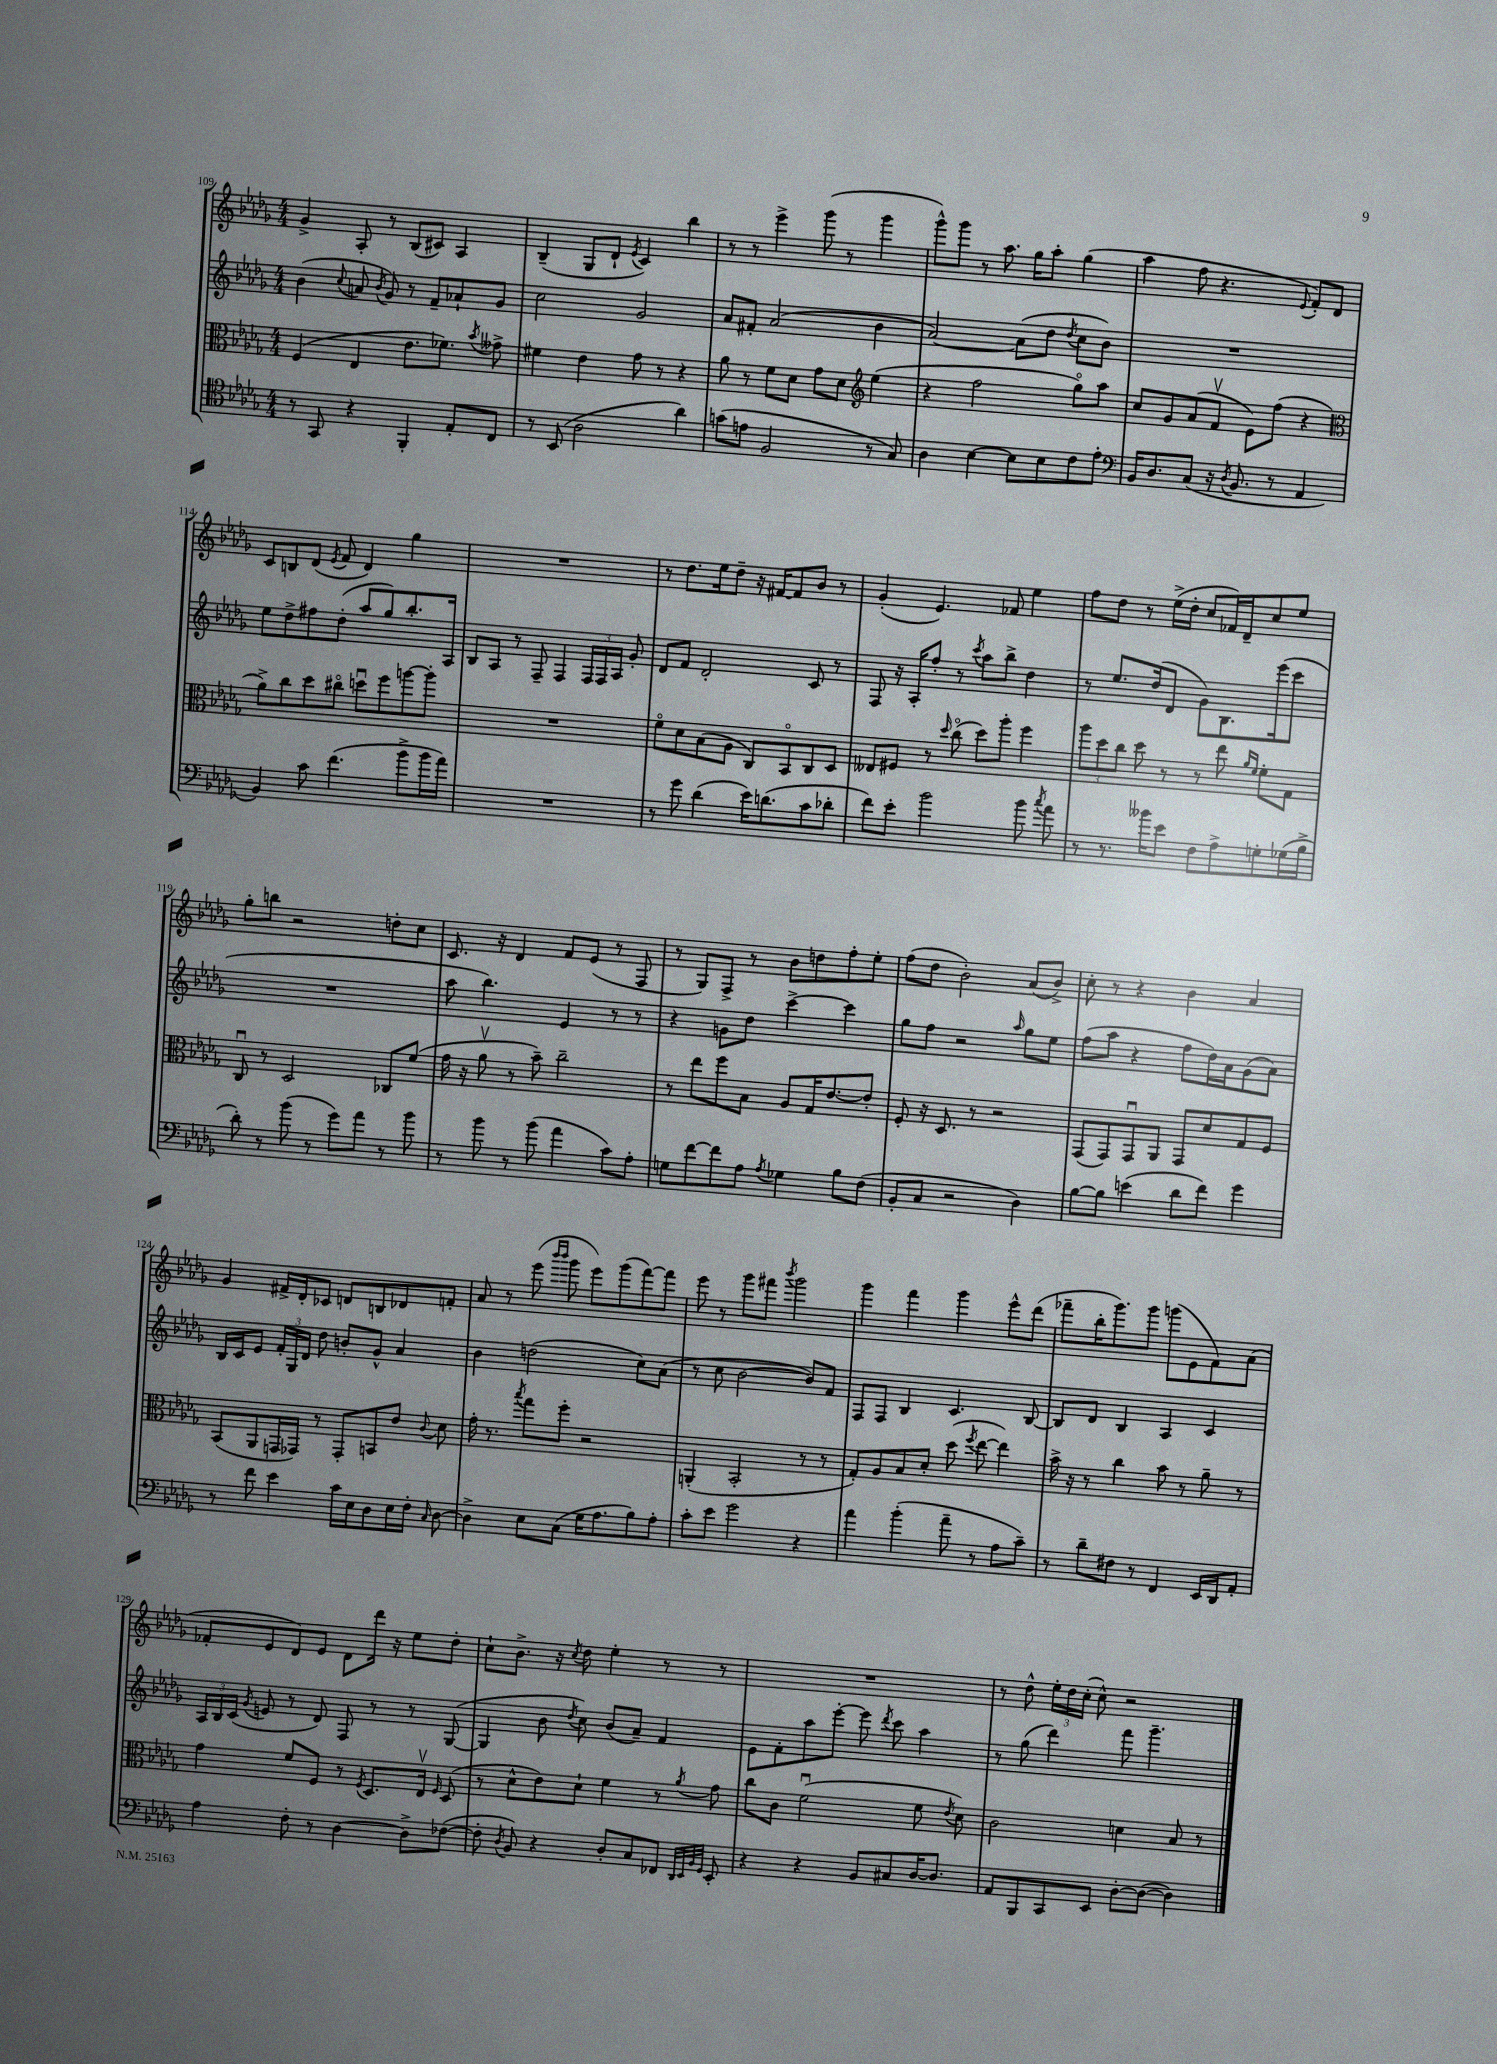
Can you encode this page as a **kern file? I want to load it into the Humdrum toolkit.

**kern	**kern	**kern	**kern
*part4	*part3	*part2	*part1
*staff4	*staff3	*staff2	*staff1
*clefC4	*clefC3	*clefG2	*clefG2
*k[b-e-a-d-g-]	*k[b-e-a-d-g-]	*k[b-e-a-d-g-]	*k[b-e-a-d-g-]
*M4/4	*M4/4	*M4/4	*M4/4
=109	=109	=109	=109
8r	(4F/	(4b-\	4g-^/
8GG-/	.	.	.
.	.	8qqcc/	.
4r	4E-/	8an/	8A-'/
.	.	8qb-/	.
.	.	8g-/)	8r
4FF'/	8.e-\L	8r	(8B-/L
.	.	8f~/L	8c#X/J)
.	8.f-X\J)	.	.
8E-'/L	.	8a-X`/	4A-/
.	8qb-/	.	.
8C/J	8g--X^\	8g-/J	.
=110	=110	=110	=110
8r	4f#X\	2cc\	(4B-~/
(8BB-/	.	.	.
2A-\	4e-\	.	8G-/L
.	.	.	8d-`/J
.	.	.	8qe-/
.	8g-\	2g-/	4c/)
.	8r	.	.
4a-\)	4r	.	4bb-\
=111	=111	=111	=111
(8gn\L	8a-\	8a-/L	8r
8en\J	8r	8f#X'/J	8r
2F/	8f\L	(2a-/	4eee-^\
.	8d-\J	.	.
.	8g-\L	.	(8ggg-\
.	8d-\J	.	8r
*	*clefG2	*	*
8r	(4ee-\	4b-\	4ggg-\
8G-/)	.	.	.
=112	=112	=112	=112
4A-\	4r	[2a-/)	8ggg-^^\L)
.	.	.	8ggg-\J
[4B-\	2ff\	.	8r
.	.	.	8.aa-\
8B-\L]	.	(8a-\L]	.
.	.	.	16gg-\KL
8B-\	.	8dd-\J	8aa-'\J
.	.	8qdd-/	.
8c\	8gg-\L)	8cc\L	(4gg-\
8e-'\J	8aa-\J	8b-\J)	.
=113	=113	=113	=113
*clefF4	*	*	*
16BB-/KL	8cc/L	1r	4aa-\
8.D-/	.	.	.
.	8g-/	.	.
(8C/J	(8a-/	.	8ff\
16r	8fv/J	.	4.r
8qD-/	.	.	.
8.BB-/	.	.	.
.	8e-\L)	.	.
8r	(8ff\J	.	.
.	.	.	8qqe-/
4AA-/	4r	.	8f'/L)
.	.	.	8d-/J
!!LO:LB:g=z
=114	=114	=114	=114
*	*clefC3	*	*
4BB-/)	8a-^\L)	8ee-\L	8c/L
.	8cc\	8dd-^\	8Bn/
8c\	8dd-\	8ff#X\	(8d-/J
.	.	.	8qe-/
(4.f\	8cc#X\J	(8dd-'\J	8f/
.	8ddnu\L	8aa-/L	4d-/)
.	8ff\	8gg-/)	.
8b-^\L	[8aan\	8.bb-'/	4gg-\
16b-\L	8aa'\J]	.	.
16a-\JJ)	.	16A-/Jk	.
=115	=115	=115	=115
1r	1r	8B-/L	1r
.	.	8A-/J	.
.	.	8r	.
.	.	8F~/	.
.	.	4F/	.
.	.	24F/LL	.
.	.	24F/	.
.	.	24A-/JJ	.
.	.	8g-'/	.
=116	=116	=116	=116
8r	8f\L	8d-/L	8r
8g-\	8d-\	8f/J	8.dd-\L
(4d-\	(8B-\	2d-'/	.
.	.	.	16ee-\k
.	8A-\J	.	8dd-~\J
16e-\KL)	8C/L)	.	16r
(8.dn\	.	.	[16f#X/KL
.	8BB-/	.	8f#/]
8c\	8C/	8c/	8b-/J
8d-X'\J	8D-/J	8r	8r
=117	=117	=117	=117
8f\L)	8E--X/L	8F/	(4g-'/
8e-'\J	8F#X/J	16r	.
.	.	16A-'/KL	.
2b-\	8r	8ff'/J	4.e-/)
.	16qqdd-/	.	.
.	(8cc\	8r	.
.	.	8qccc/	.
.	8dd-\L)	8aa-\L	.
.	8aa-'\J	8bb-^\J	8f-X/
8b-\	4ff\	4dd-\	4ee-\
8qcc/	.	.	.
8a-\	.	.	.
=118	=118	=118	=118
8r	12aa-\L	8r	8ff\L
.	12dd-\	.	.
8.r	.	8.ee-/L	8dd-\J
.	12cc\J	.	.
.	8dd-\	.	8r
16b--X\KL	.	(16dd-/k	.
8e-\J	8r	8d-/J	(16ee-^\LL
.	.	.	16dd-'\JJ
8F\L	8r	8g-\L)	8cc/L
8A-^\	8ee-\	8.B-\	16f-X/L)
.	.	.	16d-~/J
.	16qqa-/LL	.	.
.	16qqf/JJ	.	.
8Gn'\	8f'\L	.	8cc/
.	.	(16eee-\k	.
(16G-X\L	8G-\J	8ccc\J	8ee-/J
16B-^\JJ	.	.	.
!!LO:LB:g=z
=119	=119	=119	=119
8d-'\)	8Cu/	1r	8gg-'\L
8r	8r	.	8bbn\J
(8b-\	2D-/	.	2r
8r	.	.	.
8g-\L)	.	.	.
8a-\J	.	.	.
8r	8C-X/L	.	8ddn'\L
8b-\	(8f/J	.	8cc\J
=120	=120	=120	=120
8r	16g-\	8aa-\	8.c/
.	16r	.	.
8b-\	8a-v\	4.bb-\)	.
.	.	.	16r
8r	8r	.	4d-/
(8b-\	8b-~\)	.	.
4a-\	2cc~\	4e-/	8f/L
.	.	.	(8e-/J
8c\L)	.	8r	8r
8A-'\J	.	8r	8F/
=121	=121	=121	=121
8Gn\L	8r	4r	8r
[8f\	8ee-\L	.	8G-/L)
8f\]	8ff\	8gn\L	8F^/J
8A-\J	8B-\J	8dd-\J	8r
8qA-/	.	.	.
4G-X\	8A-/L	[4ccc^\	8b-\L
.	16G-/K	.	8ddn\
.	[8.e-/	.	.
8B-\L	.	4ccc\]	8ff'\
(8F\J	8e-'/J]	.	8ee-'\J
=122	=122	=122	=122
8BB-'/L	8F'/	8gg-\L	(8ff\L
8C/J	16r	8ff\J	8dd-\J
.	8.D-/	.	.
2r	.	2r	2b-'\)
.	8r	.	.
.	2r	.	.
.	.	16qqaa-/	.
4D-\)	.	8gg-\L	(8a-/L
.	.	8ee-\J	8b-^/J)
=123	=123	=123	=123
[8B-\L	(8GG-/L	(8ff\L	8cc'\
8B-\J]	8GG-/)	8aa-\J	8r
(4en\	8GG-u/	4r	4r
.	8AA-/J	.	.
8d-\L	8GG-/L	8ff\L	4b-\
8f\J)	8d-/	16dd-\L)	.
.	.	16a-\J	.
4g-\	8G-/	(8g-\	4a-/
.	8F/J	8a-\J)	.
!!LO:LB:g=z
=124	=124	=124	=124
8r	(8BB-/L	16B-/LL	4g-/
.	.	16c/J	.
8f\	8AA-/	8e-/J	.
4e-\	16GGn/L	24f'/LL	16f#X^/LL
.	.	24G-/	.
.	16GG-X/JJ)	.	16d-'/J
.	.	24d-/JJ	.
.	8r	8dd-\	8c-X/J
16c\LL	8GG-'/L	8bn'/L	8dn/L
16E-\J	.	.	.
8D-\	8BBn/	8g-^^/J	8Bn/
16E-\L	8e-/J	4a-/	8d-X/
16F'\JJ	.	.	.
16qqC/	8qqc/	.	.
[8D-\	8d-\	.	8fn'/J
=125	=125	=125	=125
4D-^\]	16g-'\	4b-\	8a-/
.	8.r	.	.
.	.	.	8r
.	8qbb-/	.	.
8E-\L	8gg-\L	(2ddn\	(8eee-\
.	.	.	16qqbbb-/LL
.	.	.	16qqbbb-/JJ
(8C\J	8ff'\J	.	8ggg-\
16G-\KL	2r	.	8eee-\L)
8.A-\	.	.	.
.	.	.	(8ggg-\
8B-\)	.	8cc\L)	[8fff\)
8A-'\J	.	(8a-\J	8fff\J]
=126	=126	=126	=126
8c'\L	(4AAn'/	8r	8eee-\
8e-\J	.	8cc\	8r
2g-\	2BB-'/	[2b-\	8ggg-\L
.	.	.	8fff#X\J
.	.	.	8qbbb-/
.	.	.	2ggg-\
4r	8r	8b-/L])	.
.	8r	8f/J	.
=127	=127	=127	=127
4a-\	8G-'/L)	8F/L	4ggg-\
.	8A-/	8F/J	.
(4b-'\	8B-/	4B-/	4fff\
.	8d-'/J	.	.
8a-~\	(8dd-\	4.c/	4ggg-\
.	8qff/	.	.
8r	[8ee-\	.	.
8A-\L	4ee-\])	.	8eee-^^\L
8c~\J)	.	[8B-/	(8ddd-\J
=128	=128	=128	=128
8r	16b-^\	8B-/L]	8fff-X~\L
.	16r	.	.
8d-~\L	8r	8d-/J	16bb-'\K
.	.	.	8.ggg-\)
8F#X\J	4cc\	4B-/	.
8r	.	.	8ggg-\J
4FF/	8b-\	4A-/	(8gggn\L
.	8r	.	8e-\
16EE-/LL	8a-~\	4c/	8f\)
16DD-/J	.	.	.
8AA-'/J	8r	.	(8a-\J
!!LO:LB:g=z
=129	=129	=129	=129
4A-\	4g-\	24A-/LL	8f-X'/L
.	.	24B-/	.
.	.	(24c/JJ	.
.	.	8qg-/	.
.	.	8en/	8e-/
8F'\	8f/L	8r	8d-/)
8r	8F/J	8d-/)	8e-/J
[4D-\	8r	8F/	8d-\L
.	8qF/	.	.
.	8.D-/L	8r	16ddd-\Jk
.	.	.	16r
8D-^\L]	.	8r	8ee-\L
.	16E-v/Jk	.	.
.	16qqF/	.	.
([8F-X\J	(8D-/	([8G-/	8dd-'\J
=130	=130	=130	=130
8F-'\]	8r	4G-/]	8cc`\L
8qD-/	.	.	.
8BB-/)	8d-^^\L	.	8.b-^\J
4r	8e-\)	8b-\	.
.	.	.	16r
.	.	8qdd-/	8qcc/
.	8d-`\J	8cc\)	8dd-\
8D-'/L	4f\	(8b-/L	4ee-'\
8C/	.	8a-~/J)	.
8FF-X/J	8r	4f/	8r
32qqDD-/LLL	.	.	.
32qqEE-/	.	.	.
32qqBB-/	.	.	.
32qqGG-/JJJ	8qa-/	.	.
8EE-'/	8g-\	.	8r
=131	=131	=131	=131
4r	8cc\L	8e-\L	1r
.	8c\J	8f'\	.
4r	(2fu\	8aa-\	.
.	.	[8eee-'\J	.
8BB-/L	.	8eee-\]	.
.	.	8qddd-/	.
8C#X/	.	8ccc\	.
[16D-/K	8f\	4aa-\	.
8.D-/J]	.	.	.
.	8qe-/	.	.
.	8d-\)	.	.
=132	=132	=132	=132
8AA-/L	2c\	8r	8r
8BBB-/	.	(8gg-\	8dd-^^\
8CC/	.	4ddd-\)	24ee-'\LL
.	.	.	24dd-\
.	.	.	(24cc'\JJ
8EE-/J	.	.	8cc^^\)
[8D-'\L	4dn\	8fff\	2r
(8D-\J_	.	4.ggg-~\	.
4D-\])	8B-/	.	.
.	8r	.	.
==	==	==	==
*-	*-	*-	*-
